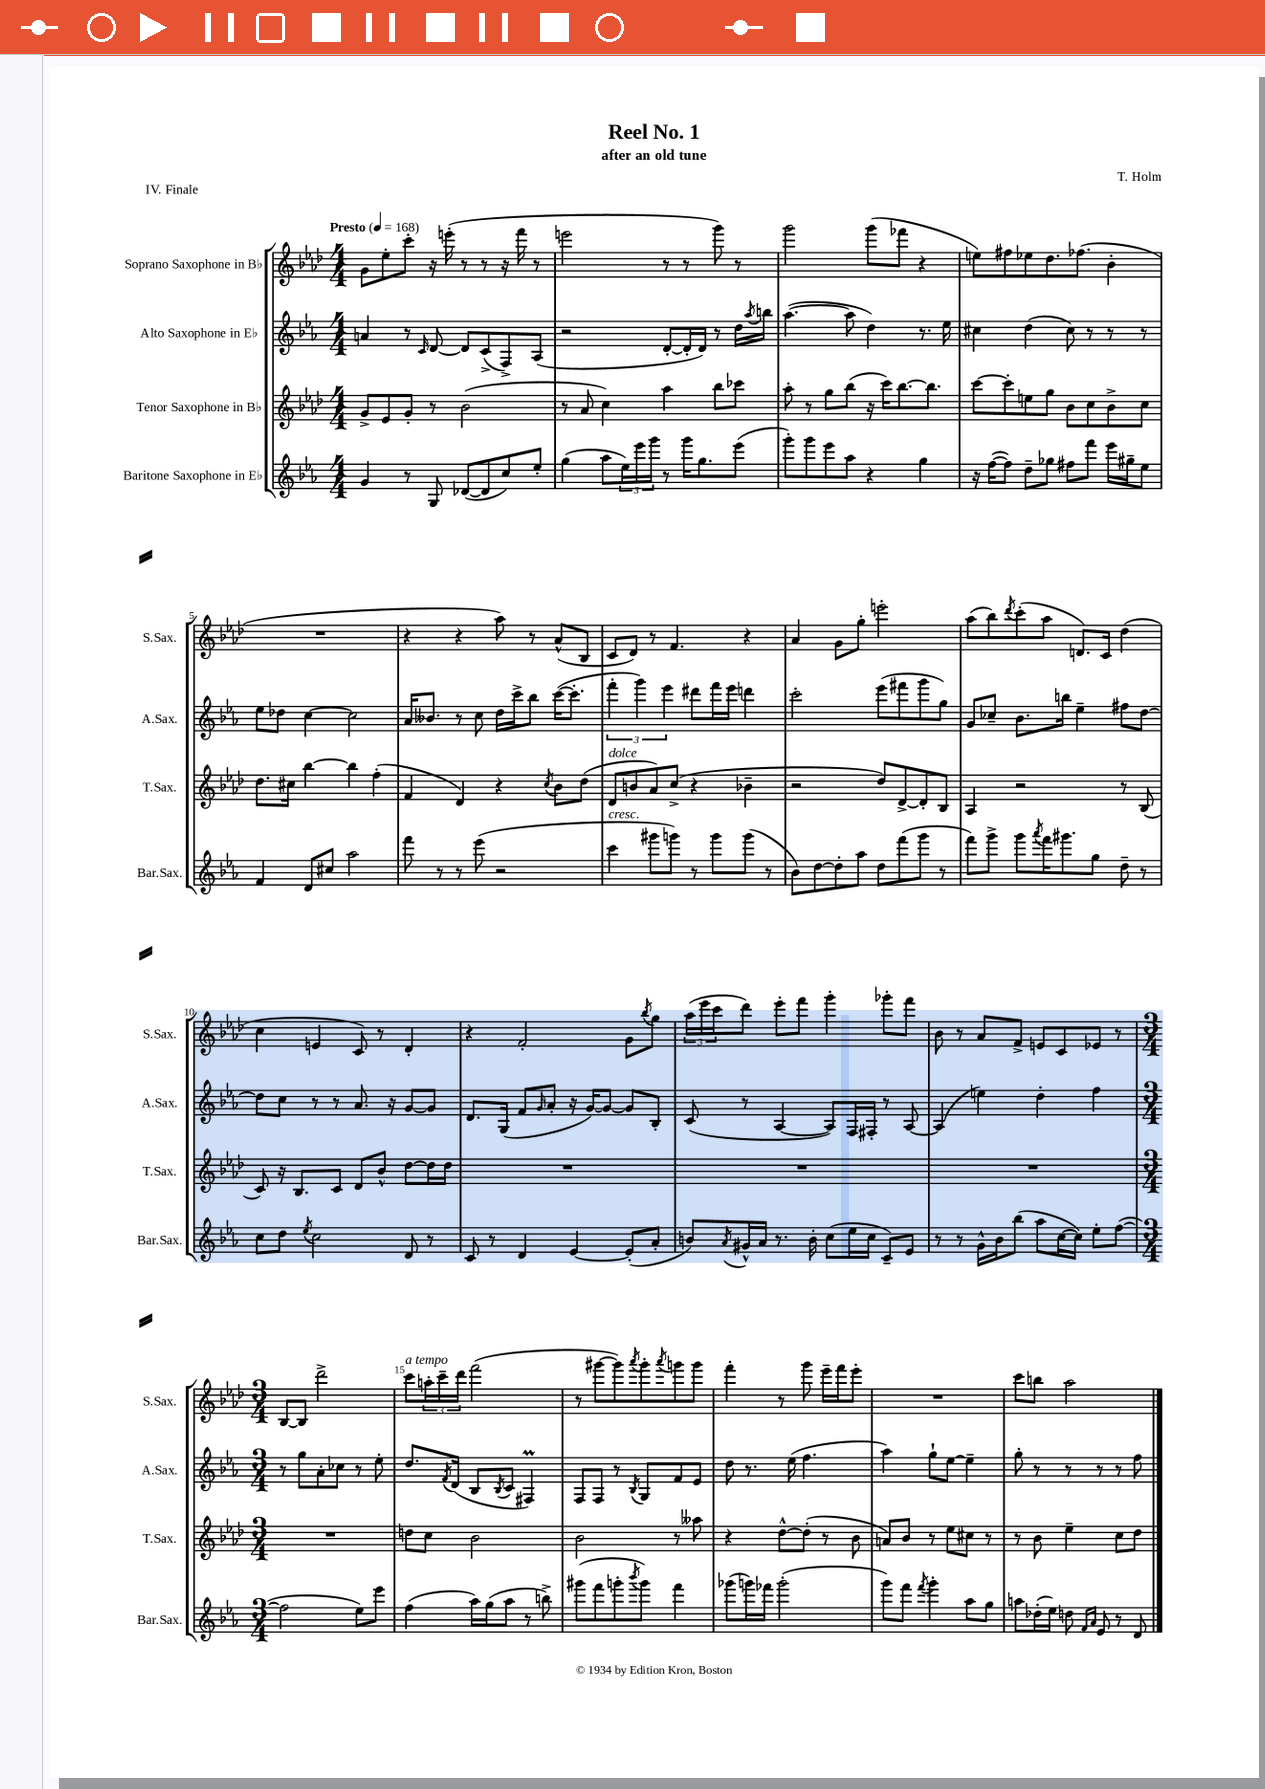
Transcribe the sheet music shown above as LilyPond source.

\header { title = "Reel No. 1" composer = "T. Holm" subtitle = "after an old tune" piece = "IV. Finale" }
<<
\new StaffGroup <<
\new Staff = "s0" \with { instrumentName = "Soprano Saxophone in Bb" shortInstrumentName = "S.Sax." } {
    \clef treble \key aes \major \numericTimeSignature \time 4/4 \tempo "Presto" 4 = 168
    g'8 ees''8-. c'''8-. r16 e'''16-.( r8 r8 r16 f'''16 r8 |
    e'''2 r8 r8 g'''8) r8 |
    g'''2 g'''8( fes'''8 r4 |
    e''8) fis''8 ees''8 des''8. fes''8.( bes'4-. |
    R1 |
    r4 r4 aes''8) r8 aes'8-^( bes8 |
    c'8 des'8) r8 f'4. r4 |
    aes'4 g'8 g''8-. e'''2-. |
    aes''8( bes''8) \acciaccatura { des'''8 } c'''8-.( aes''8 d'8.) c'16 des''4( |
    c''4 e'4 c'8) r8 des'4-. |
    r4 f'2-. g'8 \acciaccatura { bes''8 } g''8 |
    \tuplet 3/2 { aes''16( ees'''16 c'''16 } des'''8) ees'''8-. f'''8 g'''4-. ges'''8-. f'''8 |
    bes'8 r8 aes'8 f'8-> e'8 c'8 ees'8 r8 |
    \numericTimeSignature \time 3/4 bes8~ bes8 des'''2-> |
    c'''8^\markup { \italic "a tempo" } \tuplet 3/2 { a''16-. c'''16-- des'''16 } f'''2( |
    r8 gis'''8~ gis'''8) \acciaccatura { aes'''8 } gis'''8-. \acciaccatura { aes'''8 } g'''8 g'''8 |
    f'''4-. r8 g'''8 ees'''16-- f'''16 ees'''8-. |
    R2. |
    c'''8 b''8 aes''2 \bar "|." |
}
\new Staff = "s1" \with { instrumentName = "Alto Saxophone in Eb" shortInstrumentName = "A.Sax." } {
    \clef treble \key ees \major \numericTimeSignature \time 4/4
    a'4 r8 \grace { c'16 } d'8~ d'8 c'8->( f8->) aes8( |
    r2 d'8~-. d'16-. d'16) r8 d''16 \acciaccatura { aes''8 } b''16 |
    aes''4.~( aes''8 d''4) r8. ees''16 |
    cis''4 d''4( cis''8) r8 r8 r8 |
    ees''8 des''8 c''4~ c''2 |
    aes'16 beses'8. r8 c''8 d''16 c'''16-> bes''8 c'''16~( c'''8.-. |
    \tuplet 3/2 { f'''4-. g'''4) ees'''4 } dis'''8 f'''16 ees'''16 d'''4 |
    c'''2-. ees'''8( fis'''8 g'''8 g''8) |
    g'8 ces''8-- bes'8. b''16 ees''4-- fis''8 d''8~ |
    d''8 c''8 r8 r8 aes'8. r16 g'8~ g'8 |
    d'8. g16( f'8 \grace { g'16 } aes'8-. r16 g'16~) g'8~ g'8 bes8-. |
    c'8( r8 aes4~ aes8) f16 fis16-. r8 aes8~ |
    aes4( e''4) d''4-. f''4 |
    \numericTimeSignature \time 3/4 r8 g''8 aes'8-. ces''8 r8 ees''8-. |
    d''8. \acciaccatura { f'8 } d'16( bes8 \acciaccatura { bes8 } c'8 fis4\prall) |
    f8 f8 r8 \acciaccatura { bes8 } g8 f'8 ees'8 |
    d''8 r8. ees''16( f''4. |
    aes''4) g''8-! ees''8~ ees''4-- |
    g''8-. r8 r8 r8 r8 f''8 \bar "|." |
}
\new Staff = "s2" \with { instrumentName = "Tenor Saxophone in Bb" shortInstrumentName = "T.Sax." } {
    \clef treble \key aes \major \numericTimeSignature \time 4/4
    g'8-> ees'8 g'8-. r8 bes'2( |
    r8 aes'8 c''4) aes''4 bes''8 ces'''8 |
    aes''8-. r8 g''8 bes''8( r16 c'''16) bes''8.~ bes''8. |
    c'''8~ c'''8-. e''8 g''8 bes'8 c''8 bes'8-> c''8 |
    des''8. cis''16 bes''4~ bes''4 f''4-.( |
    f'4 des'4) r4 \acciaccatura { c''8 } bes'8 des''8( |
    des'8^\markup { \italic "dolce" } b'8 aes'8) c''8->( r4 bes'4-- |
    r2 des''8) des'8~-> des'8-. bes8 |
    aes4 r2 r8 bes8( |
    c'8) r16 bes8. c'8 des'8 bes'8-^ des''8~ des''16 des''16 |
    R1 |
    R1 |
    R1 |
    \numericTimeSignature \time 3/4 R2. |
    d''8 c''8 bes'2 |
    bes'2 r8 aeses''8 |
    r4 des''8~-^ des''8-.( r8 bes'8 |
    a'8) bes'8 r8 ees''8 cis''8 r8 |
    r8 bes'8 ees''4-- c''8 des''8 \bar "|." |
}
\new Staff = "s3" \with { instrumentName = "Baritone Saxophone in Eb" shortInstrumentName = "Bar.Sax." } {
    \clef treble \key ees \major \numericTimeSignature \time 4/4
    g'4 r8 g8 des'8~( des'8 c''8) ees''8-. |
    g''4( aes''8 \tuplet 3/2 { ees''16) ees'''16 g'''16 } r8 g'''16 g''8. ees'''8( |
    g'''8-.) g'''8 ees'''8 aes''8 r4 g''4 |
    r16 f''16~( f''8) d''8-- ges''8 fis''8 f'''8 ees'''16 gis''16-- ees''8 |
    f'4 d'8 cis''8 aes''2 |
    f'''8 r8 r8 ees'''8( r2 |
    c'''4^\markup { \italic "cresc." } gis'''8 g'''8) r8 g'''8 g'''8( r8 |
    bes'8) d''8~ d''8-. aes''8 d''8 f'''8( g'''8 r8 |
    f'''8) g'''8-> g'''8 \acciaccatura { aes'''8 } f'''16 gis'''8. g''8 d''8-- r8 |
    c''8 d''8 \acciaccatura { ees''8 } c''2 d'8 r8 |
    c'8 r8 d'4 ees'4~ ees'8-.( aes'8-. |
    b'8) \acciaccatura { aes'8 } gis'16-^ aes'16 r8. b'16-. c''8( ees''16 c''16 c'8--) ees'8 |
    r8 r8 g'16-^ bes'16 bes''8( aes''8 c''16~ c''16) ees''8-. f''8~( |
    \numericTimeSignature \time 3/4 f''2 ees''8) ees'''8 |
    f''4( aes''16) g''16( aes''8 r8 b''8->) |
    gis'''8( f'''8 g'''8-. \acciaccatura { bes'''8 } g'''8) f'''4 |
    ges'''8( g'''16) fes'''16 g'''2-.( |
    g'''8) f'''8 \acciaccatura { f'''8 } g'''4-. aes''8 g''8 |
    a''8 des''16-.( ees''16) d''8 \grace { f'16 aes'16 } ees'8 r8 d'8 \bar "|." |
}
>>
>>
\layout { \context { \Score \override BarNumber.break-visibility = ##(#f #t #t) barNumberVisibility = #(every-nth-bar-number-visible 5) } }
